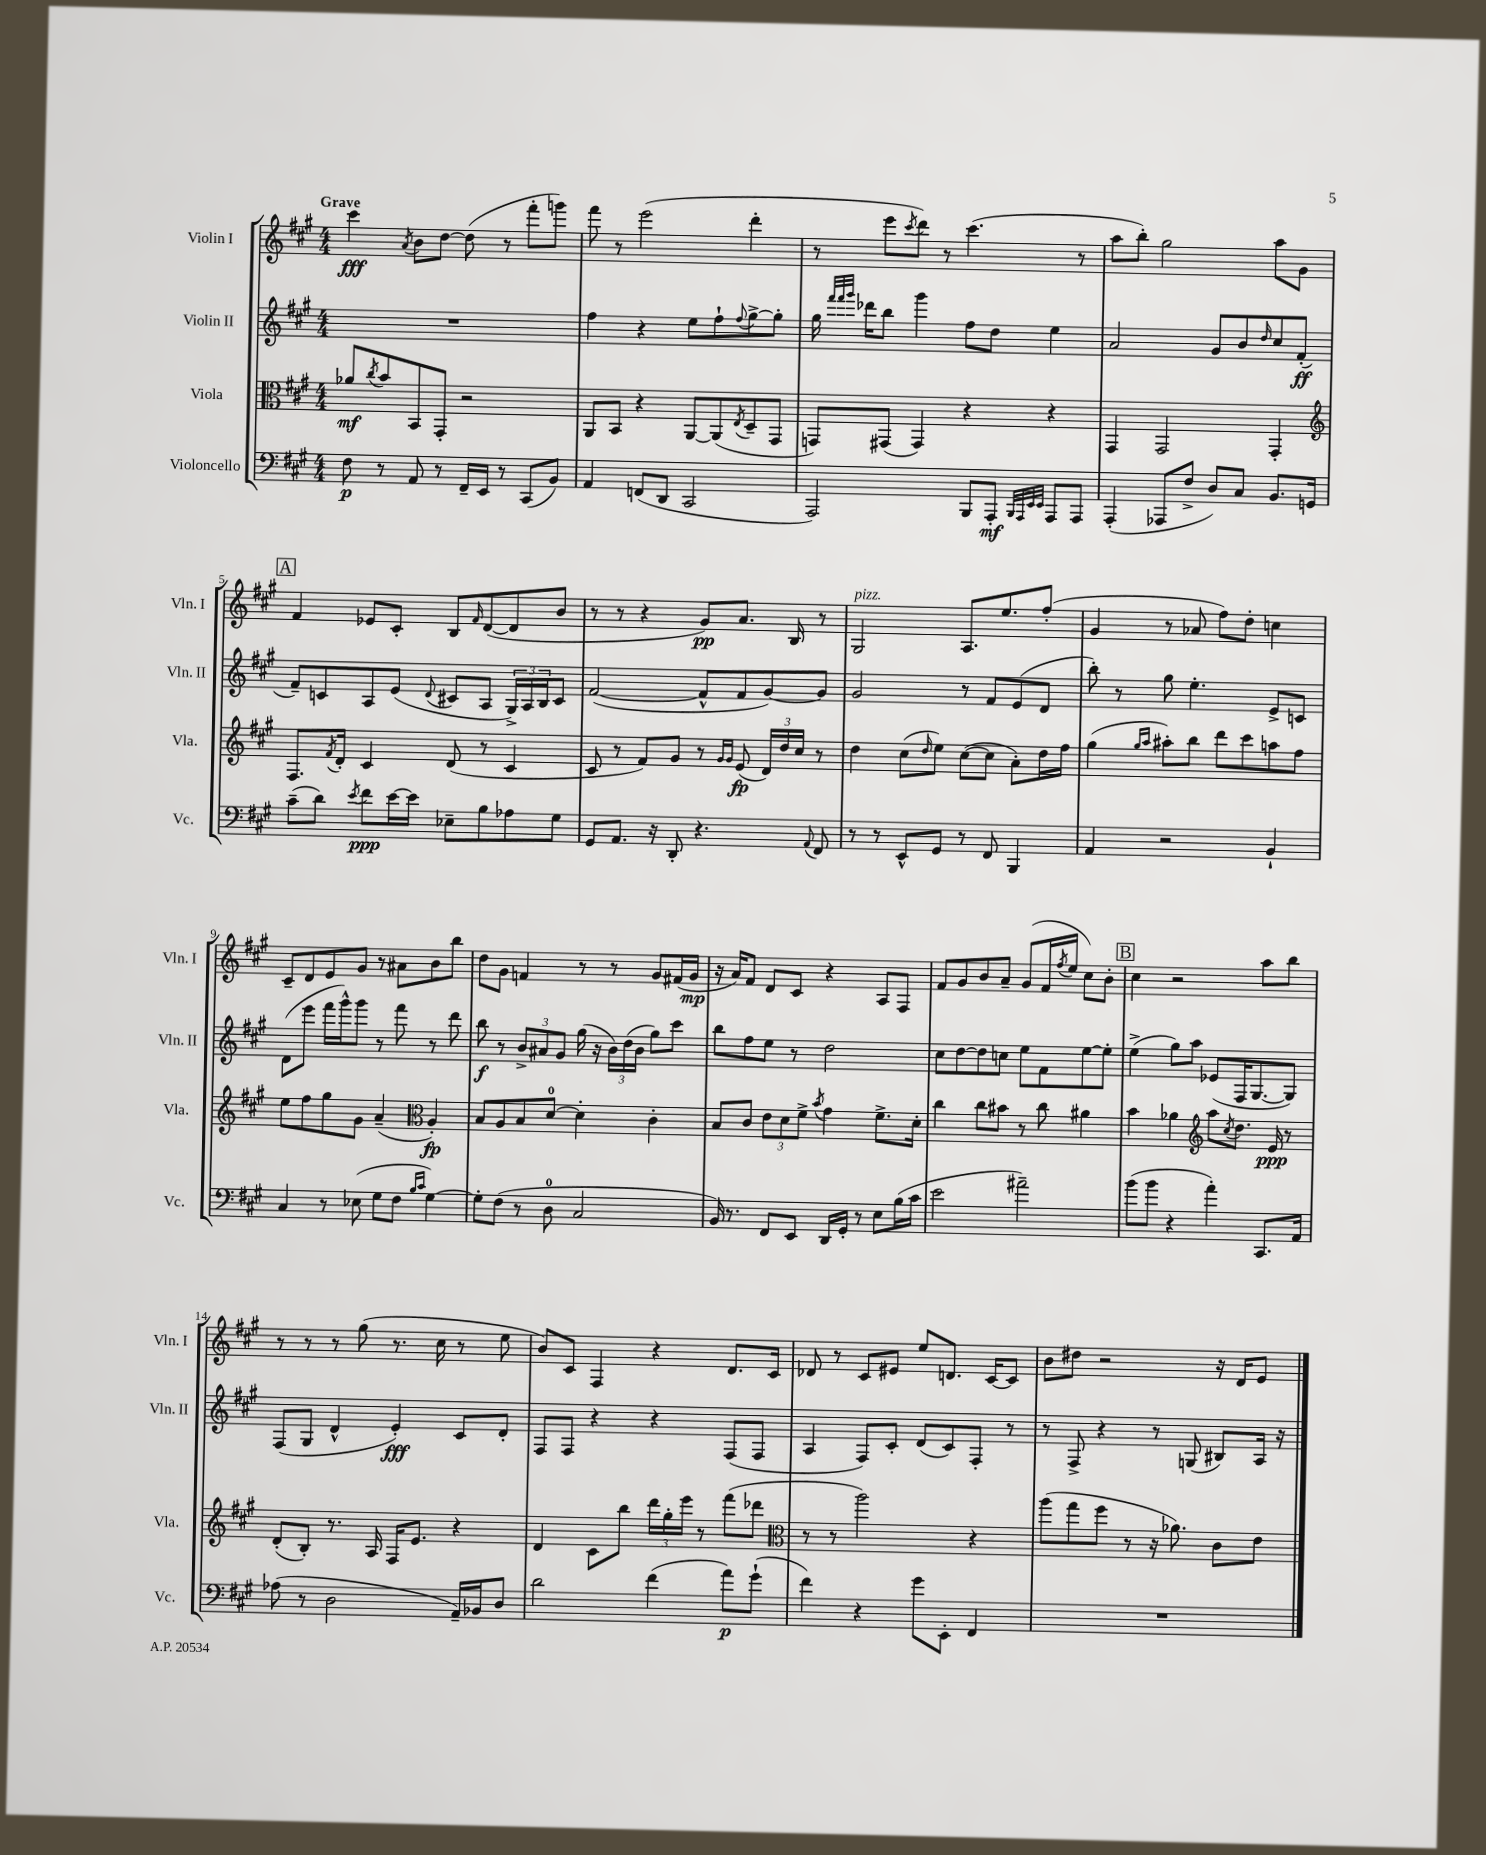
<<
\new StaffGroup <<
\new Staff = "s0" \with { instrumentName = "Violin I" shortInstrumentName = "Vln. I" } {
    \clef treble \key a \major \numericTimeSignature \time 4/4 \tempo "Grave"
    cis'''4\fff \acciaccatura { a'8 } b'8 d''8~ d''8( r8 fis'''8-. g'''8) |
    fis'''8 r8 e'''2( d'''4-. |
    r8 e'''8 \acciaccatura { cis'''8 } d'''8) r8 cis'''4.( r8 |
    a''8 b''8-.) gis''2 a''8 gis'8 |
    \mark \markup { \box "A" } fis'4 ees'8 cis'8-. b8 \grace { fis'16 } d'8~( d'8 b'8 |
    r8 r8 r4 gis'8\pp) a'8. b16 r8 |
    gis2^\markup { \italic "pizz." } a8. e''8. fis''8-.( |
    gis'4 r8 aes'8 fis''8) d''8-. c''4 |
    cis'8-- d'8 e'8 gis'8 r8 ais'8 b'8 b''8 |
    d''8 gis'8 f'4 r8 r8 gis'8 fis'16( gis'16\mp |
    r16 a'16) fis'8 d'8 cis'8 r4 a8 fis8 |
    fis'8 gis'8 b'8 a'8-- gis'8( fis'16 \acciaccatura { fis''8 } e''16 cis''8) b'8-. |
    \mark \markup { \box "B" } cis''4 r2 a''8 b''8 |
    r8 r8 r8 gis''8( r8. cis''16 r8 e''8 |
    b'8) cis'8 fis4 r4 d'8. cis'16 |
    des'8 r8 cis'8 eis'8 e''8 d'8. cis'16~ cis'8 |
    b'8 dis''8 r2 r16 d'16 e'8 \bar "|." |
}
\new Staff = "s1" \with { instrumentName = "Violin II" shortInstrumentName = "Vln. II" } {
    \clef treble \key a \major \numericTimeSignature \time 4/4
    R1 |
    fis''4 r4 e''8 fis''8-! \appoggiatura { fis''8 } gis''8~-> gis''8-. |
    gis''16 \grace { fis'''32 fis'''32 gis'''32 } des'''16 b''8 gis'''4 fis''8 d''8 e''4 |
    a'2 gis'8 b'8 \grace { d''16 } cis''8 fis'8-.\ff( |
    \mark \markup { \box "A" } fis'8--) c'8 a8 e'8( \appoggiatura { d'8 } cis'8 a8 \tuplet 3/2 { gis16->) a16 b16 } cis'8 |
    fis'2~( fis'8-^ fis'8 gis'8~) gis'8 |
    gis'2 r8 fis'8 e'8( d'8 |
    b''8-.) r8 gis''8 e''4.-. e'8-> c'8 |
    d'8( e'''8 fis'''16 gis'''16-^) gis'''8 r8 fis'''8 r8 d'''8 |
    b''8\f r8 \tuplet 3/2 { b'8-> ais'8 gis'8 } gis''16( r16 \tuplet 3/2 { b'16) d''16( b'16 } gis''8) cis'''8 |
    b''8 fis''8 e''8 r8 d''2 |
    cis''8 d''8~ d''8 c''8 e''8 fis'8 e''8~ e''8-. |
    \mark \markup { \box "B" } e''4->( gis''8) a''8 ees'8( fis16 gis8.~ gis8) |
    fis8( gis8 d'4-^ e'4-.\fff) cis'8 d'8-. |
    fis8 fis8 r4 r4 fis8( fis8 |
    a4 fis8) cis'8-. d'8( cis'8) fis8-. r8 |
    r8 fis8-> r4 r8 g8( bis8) a16 r16 \bar "|." |
}
\new Staff = "s2" \with { instrumentName = "Viola" shortInstrumentName = "Vla." } {
    \clef alto \key a \major \numericTimeSignature \time 4/4
    aes'8\mf \acciaccatura { cis''8 } b'8 b,8 gis,8-. r2 |
    a,8 b,8 r4 a,8~ a,8( \acciaccatura { e8 } d8-- gis,8 |
    g,8) gis,8( gis,4) r4 r4 |
    gis,4 gis,2 gis,4-. |
    \mark \markup { \box "A" } \clef treble fis8. \acciaccatura { fis'8 } d'16-. cis'4 d'8( r8 cis'4 |
    cis'8 r8 fis'8) gis'8 r8 \grace { gis'16 gis'16 } e'8\fp( \tuplet 3/2 { d'16) d''16 cis''16 } r8 |
    d''4 cis''8( \grace { d''16 } e''8) cis''8~( cis''8 a'8-.) d''16 fis''16 |
    gis''4( \grace { gis''16 a''16 } ais''8-.) b''8 d'''8 cis'''8 a''8 fis''8 |
    e''8 fis''8 gis''8 gis'8 a'4--( \clef alto a4-.\fp) |
    b8 a8 b8 d'8-0~ d'4-. cis'4-. |
    b8 cis'8 \tuplet 3/2 { e'8 d'8 fis'8-> } \acciaccatura { b'8 } gis'4 fis'8.-> d'16-. |
    cis''4 cis''8 bis'8 r8 cis''8 ais'4 |
    \mark \markup { \box "B" } b'4 aes'4 \clef treble a''8 \acciaccatura { cis''8 } d''8. e'16\ppp r8 |
    d'8-.( b8-.) r8. a16 fis16 e'8. r4 |
    d'4 cis'8 b''8 \tuplet 3/2 { d'''16 gis''16-. e'''16 } r8 fis'''8( des'''8 |
    \clef alto r8 r8 a''2) r4 |
    a''8( gis''8 fis''8 r8 r16 aes'8.) cis'8 e'8 \bar "|." |
}
\new Staff = "s3" \with { instrumentName = "Violoncello" shortInstrumentName = "Vc." } {
    \clef bass \key a \major \numericTimeSignature \time 4/4
    fis8\p r8 a,8 r8 fis,16-- e,16 r8 cis,8( b,8) |
    a,4 f,8( d,8 cis,2 |
    a,,2) b,,8 a,,8-.\mf \grace { b,,32 a,,32 e,32 e,32 } a,,8 a,,8 |
    a,,4-.( aes,,8 fis8-> d8) cis8 b,8. g,16 |
    \mark \markup { \box "A" } cis'8--( d'8) \acciaccatura { e'8 } fis'8\ppp e'16~ e'16 ees8-- b8 aes8 gis8 |
    gis,8 a,8. r16 d,8-. r4. \appoggiatura { a,8 } fis,8 |
    r8 r8 e,8-^ gis,8 r8 fis,8 b,,4 |
    a,4 r2 b,4-! |
    cis4 r8 ees8( gis8 fis8 \grace { b16 cis'16 } gis4~) |
    gis8-. fis8( r8 d8-0 cis2 |
    b,16) r8. fis,8 e,8 d,16 gis,16-. r8 e8 b16( cis'16 |
    e'2 ais'2--) |
    \mark \markup { \box "B" } b'8( b'8 r4 a'4-.) cis,8. a,16 |
    aes8( r8 d2 a,16--) bes,16 d8 |
    d'2 fis'4( a'8\p) gis'8-!( |
    fis'4) r4 gis'8 e,8-. fis,4 |
    R1 \bar "|." |
}
>>
>>
